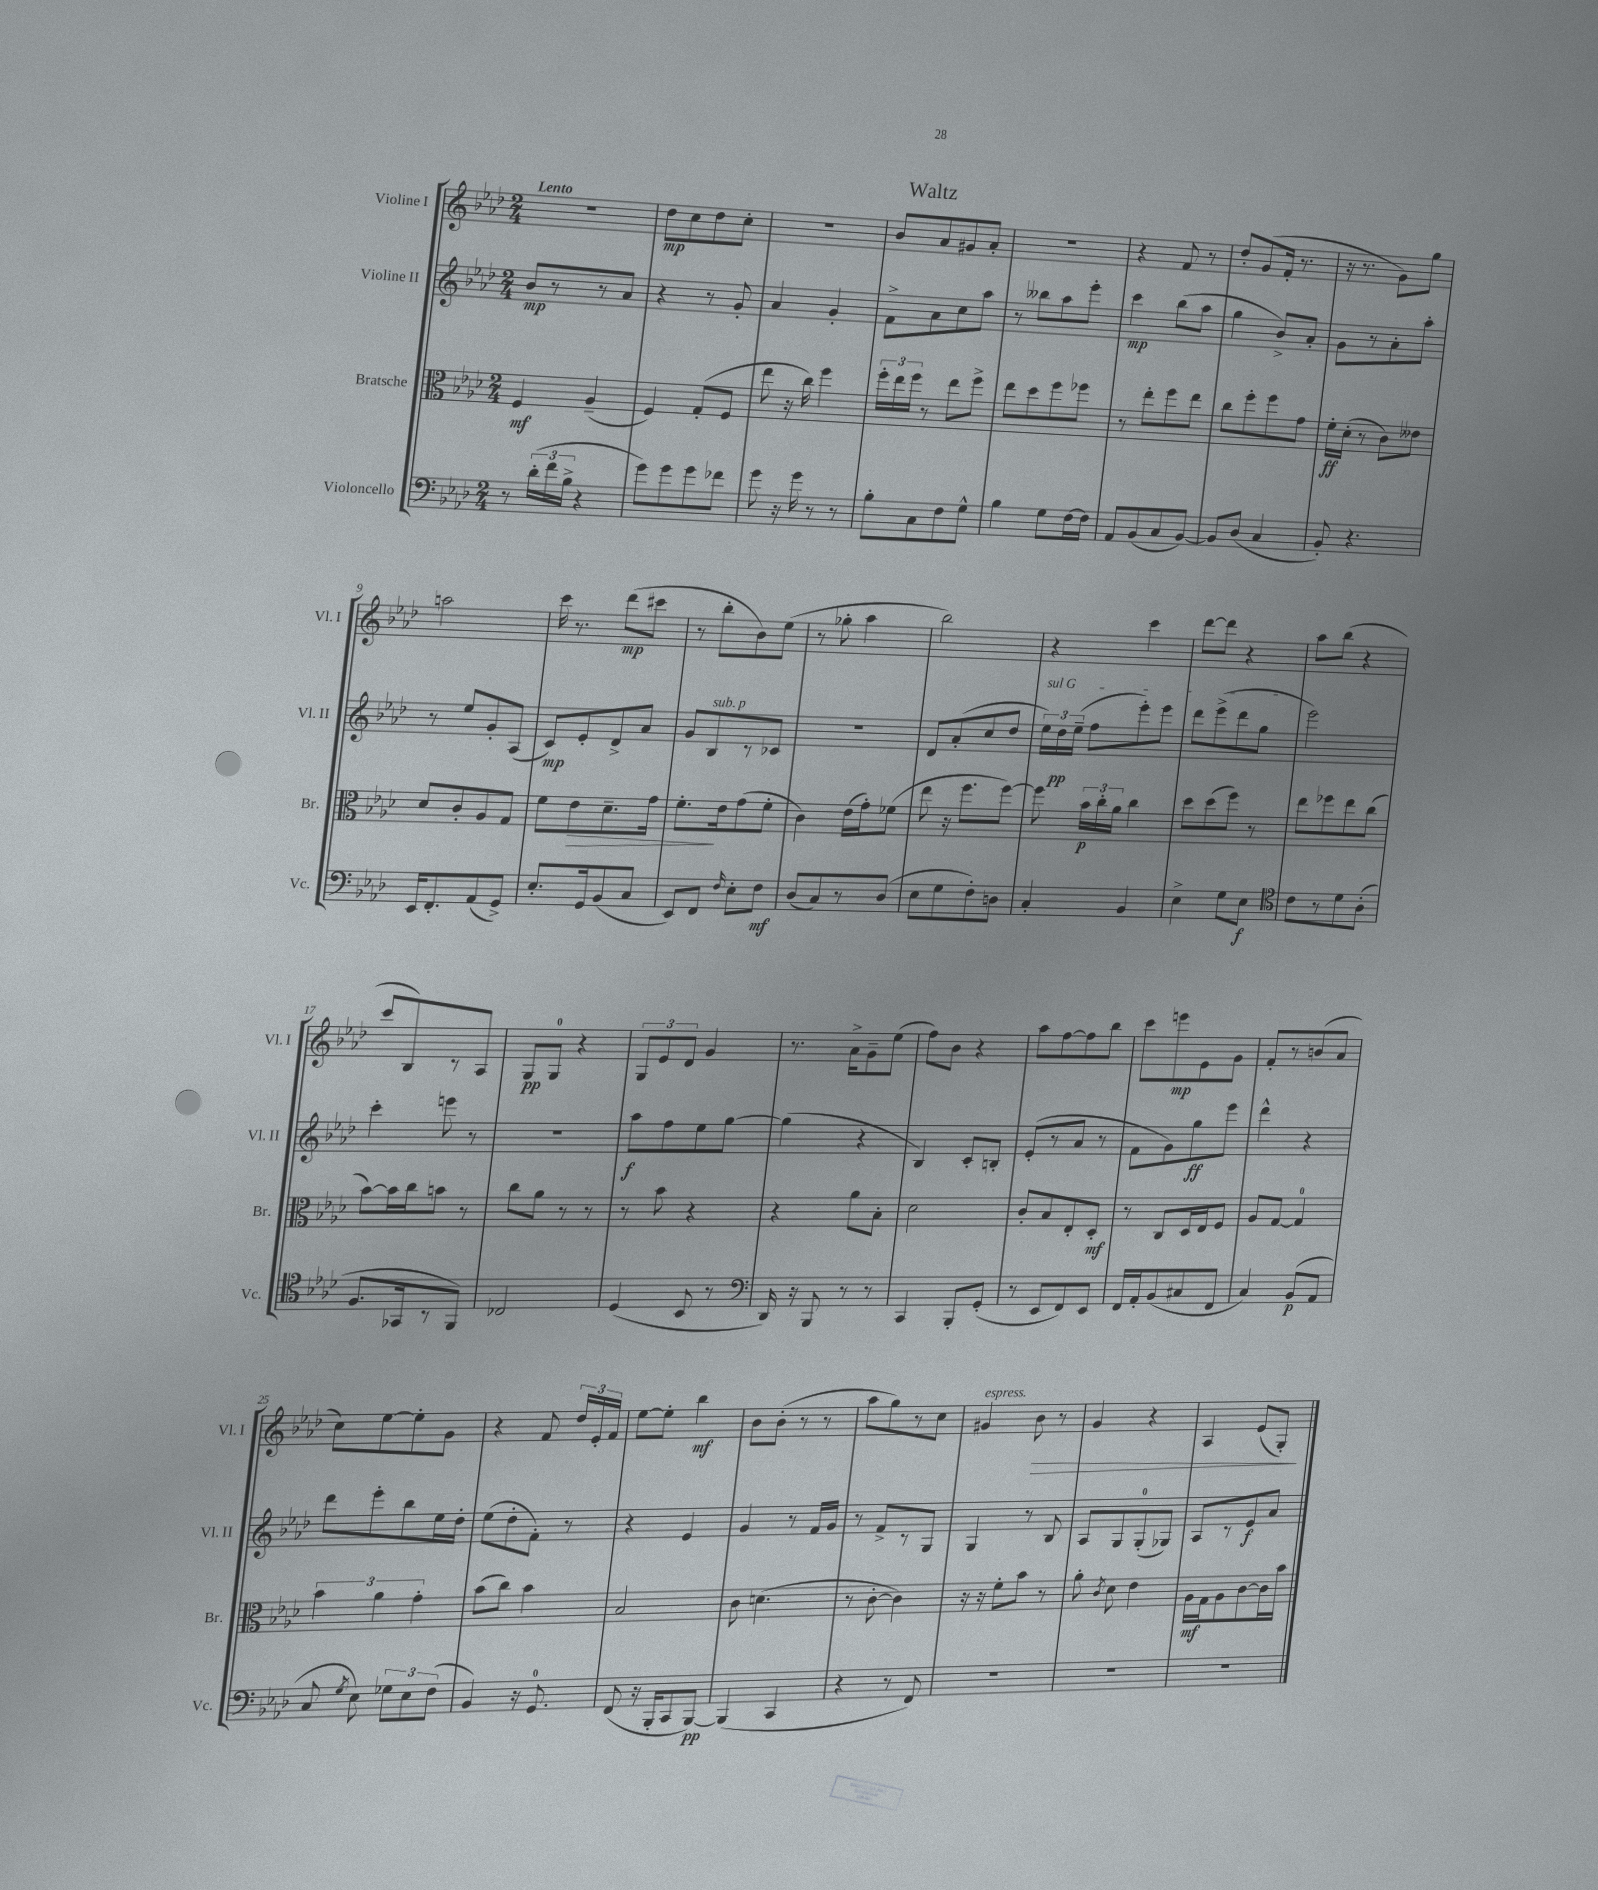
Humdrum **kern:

**kern	**kern	**kern	**kern
*staff4	*staff3	*staff2	*staff1
*clefF4	*clefC3	*clefG2	*clefG2
*k[b-e-a-d-]	*k[b-e-a-d-]	*k[b-e-a-d-]	*k[b-e-a-d-]
*M2/4	*M2/4	*M2/4	*M2/4
8r	4F	8b-	2r
(24d-'	.	8r	.
24f	.	.	.
24B-^	.	.	.
4r	(4A-~	8r	.
.	.	8a-	.
=	=	=	=
8g)	4F)	4r	8dd-
8g	.	.	8cc
8g	(8G'	8r	8dd-
8f-	8F	8g'	8cc'
=	=	=	=
8g	8ee-	4a-	2r
16r	16r	.	.
16g	16cc)	.	.
8r	4ff	4g'	.
8r	.	.	.
=	=	=	=
8B-'	24ff'	8f^	8b-
.	24ee-	.	.
.	24ff	.	.
8C	8r	8a-	8a-
8F	8ee-	8cc	8g#
8G^^	8ff^	8aa-	8a-'
=	=	=	=
4B-	8ee-	8r	2r
.	8dd-	8bb--	.
8G	8ff	8aa-	.
[16F	8ff-	8eee-'	.
16F]	.	.	.
=	=	=	=
8AA-	8r	4ccc	4r
(8BB-	8ee-'	.	.
8C	8ff	(8bb-	8f
[8BB-)	8ee-	8aa-	8r
=	=	=	=
8BB-]	8cc	4gg	8dd-'
(8D-	8ff'	.	(8g
4C	8ff	8b-^)	16f'
.	.	.	8.r
.	8g	8a-'	.
=	=	=	=
8BB-')	16f'	8g	16r
.	(16d-'	.	8.r
4.r	8r	8r	.
.	8c)	8a-'	8g)
.	8e--	8aa-'	8gg
=	=	=	=
16EE-	8d-	8r	2aa
8.FF'	.	.	.
.	8c'	8ee-	.
(8AA-	8A-	8g'	.
8GG^)	8G	(8A-	.
=	=	=	=
8.E-'	8f	8c)	16ccc
.	.	.	8.r
.	8e-	8e-'	.
16GG	.	.	.
(8BB-	8.d-~	8d-^	(8ddd-
8C	.	8a-	8ccc#
.	16g	.	.
=	=	=	=
8EE-)	8.f'	8g	8r
8FF	.	8B-	8bb-'
.	16e-	.	.
16qqF	.	.	.
8E-'	(8g	8r	8b-)
8F	8f'	8c-	(8ee-
=	=	=	=
(8D-	4c)	2r	8r
8C)	.	.	8gg-'
8r	(16e-	.	4aa-
.	16g')	.	.
(8D-	(8f-	.	.
=	=	=	=
8E-	8ee-	8d-	2bb-)
8G	16r	(8a-'	.
.	8.ff	.	.
8F')	.	8cc	.
8D	[8ff)	8dd-	.
=	=	=	=
4C'	8ff]	24ee-)	4r
.	.	24dd-	.
.	.	(24ee-~	.
.	24b-	8ff	.
.	24cc'	.	.
.	24a-	.	.
4BB-	4cc	8eee-')	4ccc
.	.	8eee-	.
=	=	=	=
4E-^	8dd-	8ddd-	[8ddd-
.	(8dd-	(8eee-^	8ddd-]
8G	8ff)	8ddd-	4r
8E-	8r	8gg	.
=	=	=	=
*clefC4	*	*	*
8c	8ee-	2eee-)	8aa-
8r	8ff-	.	(8bb-
8d-	8ee-	.	4r
(8A-'	(8cc	.	.
=	=	=	=
8.F	[8b-)	4ccc'	8ccc
.	16b-]	.	8B-)
16GG-	16cc	.	.
8r	8b	8eee	8r
8FF)	8r	8r	8A-
=	=	=	=
2C-	8cc	2r	8G
.	8a-	.	8G
.	8r	.	4r
.	8r	.	.
=	=	=	=
(4D-	8r	8aa-	12G
.	.	.	12e-
.	8b-	8ff	.
.	.	.	12d-
8BB-	4r	8ee-	4g
8r	.	[8gg	.
=	=	=	=
*clefF4	*	*	*
16DD-)	4r	(4gg]	8.r
16r	.	.	.
8BBB-	.	.	.
.	.	.	16a-^
8r	8a-	4r	8g~
8r	8B-'	.	(8ee-
=	=	=	=
4CC	2d-	4B-)	8ff)
.	.	.	8b-
8BBB-'	.	8c'	4r
(8GG'	.	8B'	.
=	=	=	=
8r	8c'	(8e-'	8aa-
8EE-	8B-	8r	[8ff
8FF)	8E-'	8a-	8ff]
8EE-	8D-'	8r	8bb-
=	=	=	=
16FF	8r	8f	8ccc
16AA-'	.	.	.
(8BB-	8C	8g)	8eee
8C#	16D-	8gg	8e-
.	16E-	.	.
8FF	8F	8eee-	8g
=	=	=	=
4C)	8A-	4ddd-^^	8f'
.	[8G	.	8r
(8BB-	4G]	4r	(8b
8AA-	.	.	8a-
=	=	=	=
8C	6b-	8ddd-	8cc)
8qG	.	.	.
8E-)	.	8eee-'	[8ee-
.	6a-	.	.
12G-	.	8bb-	8ee-']
12E-	6g'	.	.
.	.	16ee-	8g
(12F	.	.	.
.	.	16dd-'	.
=	=	=	=
4BB-)	(8b-	(8ee-	4r
.	8cc)	8dd-'	.
16r	4b-	8f')	8f
8.GG	.	.	.
.	.	8r	24dd-
.	.	.	24e-'
.	.	.	24f
=	=	=	=
(8FF	2B-	4r	[8ee-
16r	.	.	8ee-']
16BBB-'	.	.	.
8CC	.	4e-	4bb-
[8BBB-)	.	.	.
=	=	=	=
(4BBB-]	8c	4g	8b-
.	(4.d	.	(8b-'
4CC	.	8r	8r
.	.	16f	8r
.	.	16g	.
=	=	=	=
4r	8r	8r	8aa-
.	[8c'	8f^	8gg)
8r	4c])	8r	8r
8FF)	.	8G	8cc
=	=	=	=
2r	16r	4G	4g#
.	16r	.	.
.	8f'	.	.
.	8b-	8r	8b-
.	8r	8B-	8r
=	=	=	=
2r	8a-'	8A-	4g
.	8qc	.	.
.	8d-	8G	.
.	4e-	(8G'	4r
.	.	8G-)	.
=	=	=	=
2r	16A-	8A-	4A-
.	16G	.	.
.	8A-	8r	.
.	[8c	8e-	(8e-
.	16c]	8a-	8G')
.	16b-	.	.
==	==	==	==
*-	*-	*-	*-
